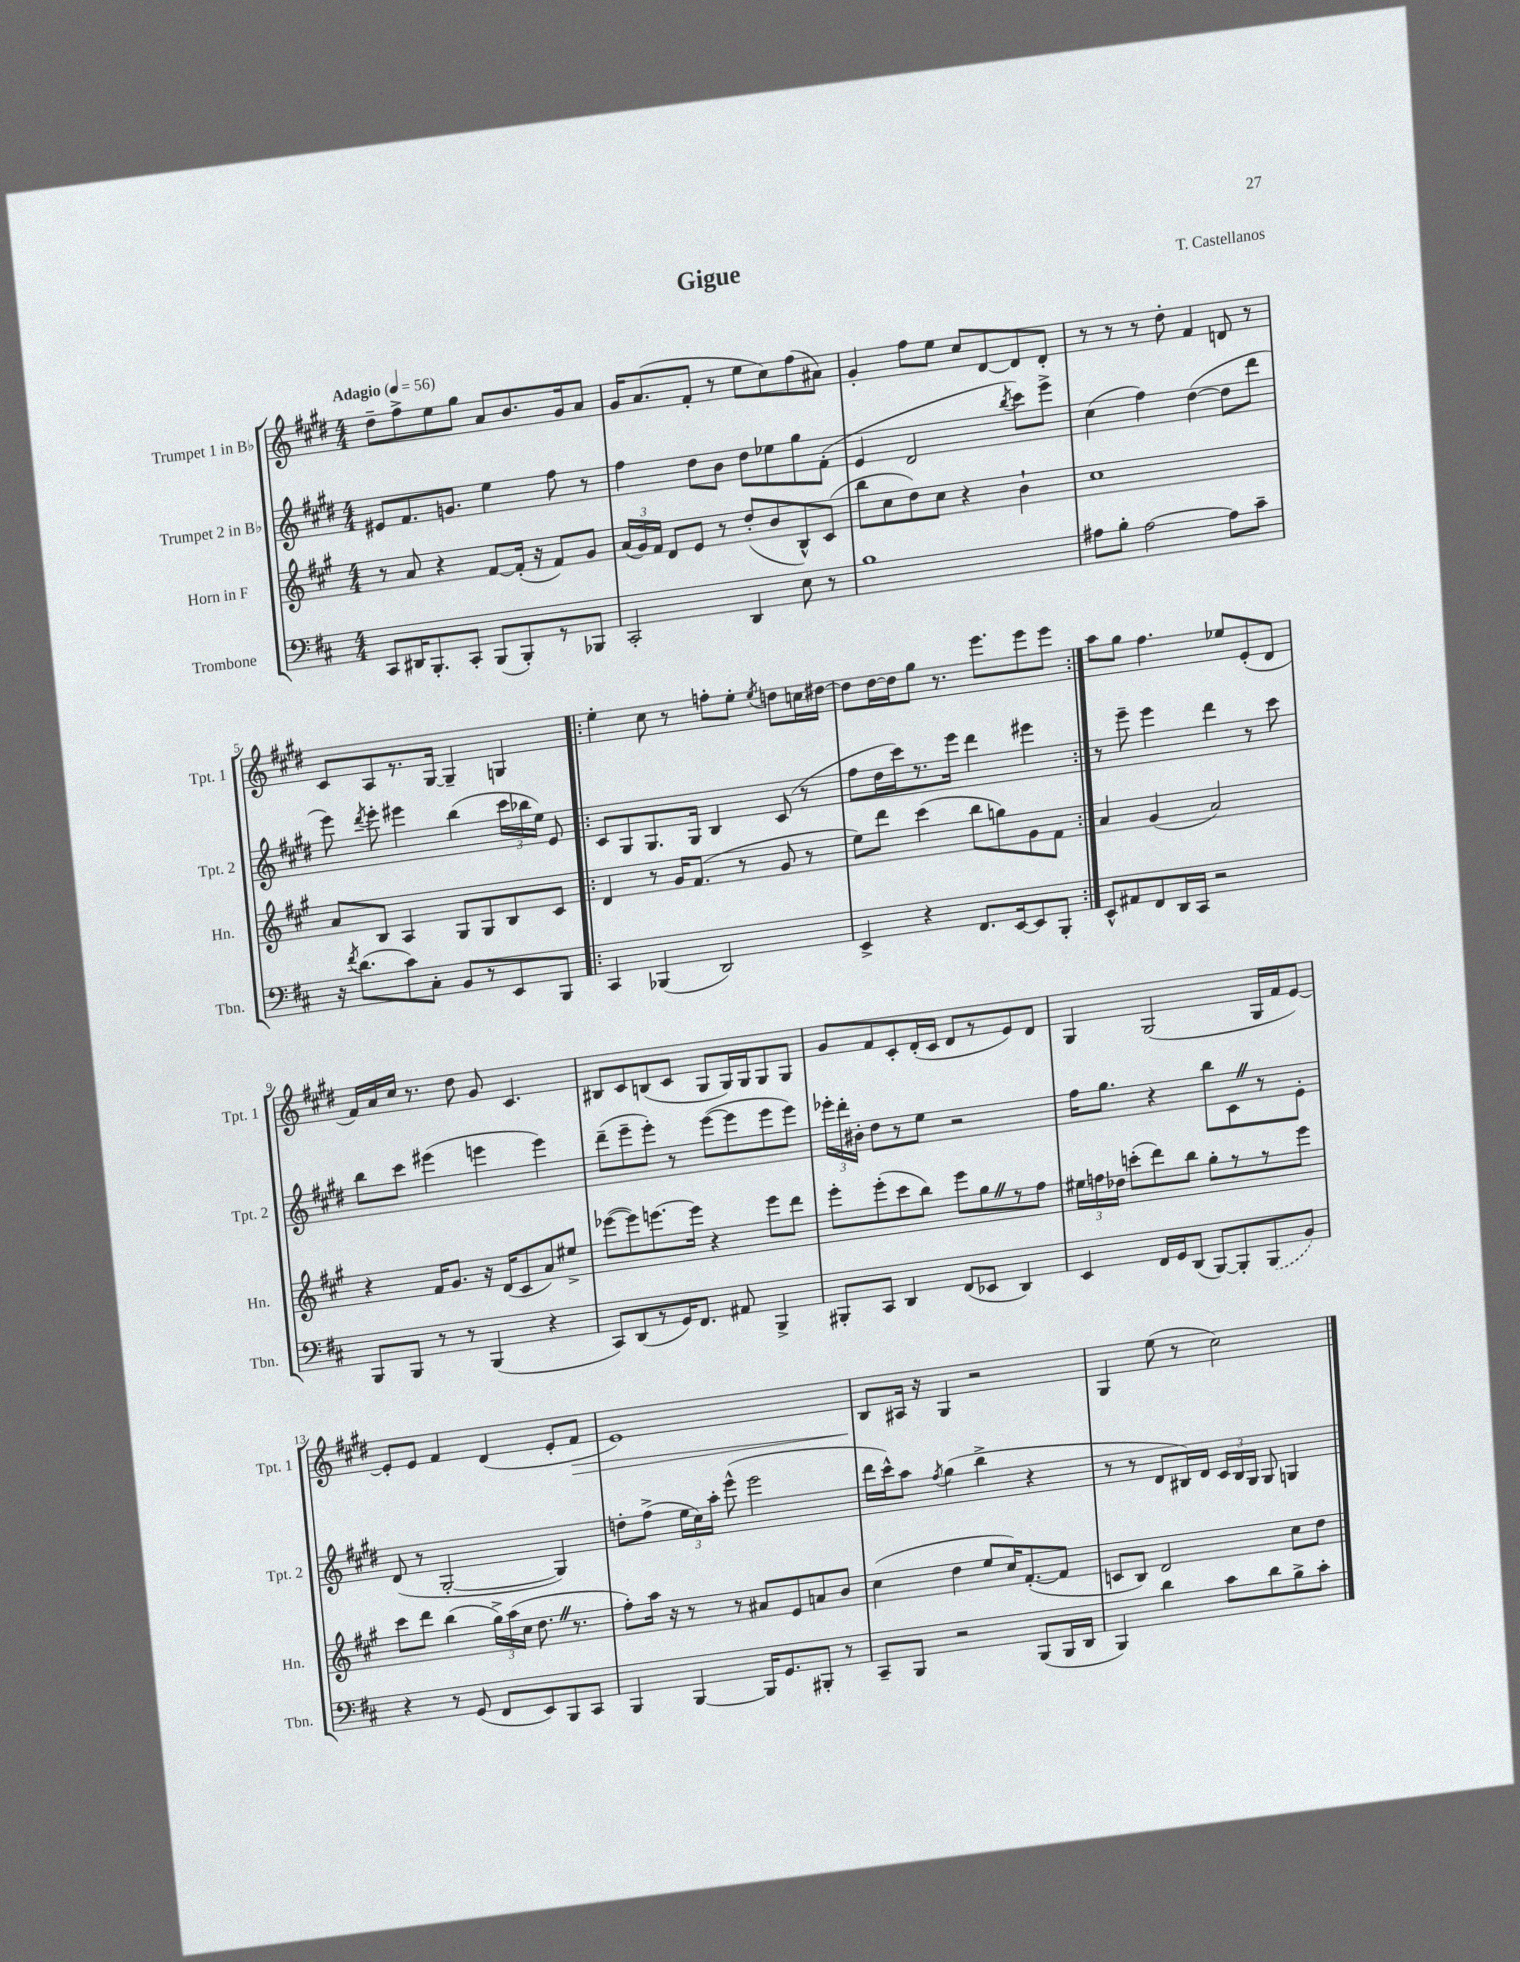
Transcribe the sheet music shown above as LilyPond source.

\header { title = "Gigue" composer = "T. Castellanos" }
<<
\new StaffGroup <<
\new Staff = "s0" \with { instrumentName = "Trumpet 1 in Bb" shortInstrumentName = "Tpt. 1" } {
    \clef treble \key e \major \numericTimeSignature \time 4/4 \tempo "Adagio" 4 = 56
    \autoBeamOff dis''8[-- fis''8-> e''8 gis''8] a'8[ b'8. gis'16 a'8] |
    gis'16[ a'8.( fis'8]-. r8 e''8[ cis''8) fis''8( ais'8]) |
    gis'4-. fis''8[ e''8] cis''8[ dis'8~ dis'8 dis'8]-. |
    r8 r8 r8 dis''8-. fis'4 d'8 r8 |
    cis'8[ a8 r8. gis16]~ gis4-- g4 |
    \repeat volta 2 { e''4-. cis''8 r8 f''8[-. e''8]-. \acciaccatura { e''8 } d''8[ c''16 dis''16]~ |
    dis''8[ dis''16~ dis''16 gis''8] r8. e'''8.[ e'''8 e'''8] | }
    a''8[ gis''8] fis''4. ees''8[ e'8-.( dis'8] |
    fis'16[) a'16 cis''16] r8. dis''8 gis'8 cis'4. |
    bis8[ cis'8 b8( cis'8] gis8[ gis16) gis16 gis8 gis8] |
    gis'8[ fis'8 cis'8-. dis'16-.( cis'16] dis'8[ r8 e'8) dis'8] |
    gis4 gis2( gis16[ fis'16 e'8]~) |
    e'8[-. e'8] fis'4 dis'4( e'8[-. fis'8]\> |
    e'1) |
    b8[\! ais16] r16 gis4 r2 |
    gis4 e''8( r8 cis''2) \bar "|." |
}
\new Staff = "s1" \with { instrumentName = "Trumpet 2 in Bb" shortInstrumentName = "Tpt. 2" } {
    \clef treble \key e \major \numericTimeSignature \time 4/4
    \autoBeamOff eis'8[ fis'8. g'8.] e''4 fis''8 r8 |
    fis''4 dis''8[ b'8] dis''8[ ees''8 gis''8 fis'8]-.( |
    e'4 dis'2 \acciaccatura { b''8 } cis'''8[) e'''8]-> |
    cis''4( fis''4) dis''4~( dis''8[ dis'''8] |
    e'''8) \acciaccatura { dis'''8 } e'''8-. eis'''4 b''4( \tuplet 3/2 { cis'''16[ bes''16 e''16]) } e'8 |
    \repeat volta 2 { cis'8[ gis8 gis8. gis16] b4 cis'8( r8 |
    fis''8[ dis''16 cis'''16) r8. e'''16] dis'''4 eis'''4 | }
    r8 e'''8-- e'''4 dis'''4 r8 cis'''8 |
    b''8[ cis'''8] eis'''4( e'''4 e'''4) |
    dis'''8[--( e'''8-- e'''8]-.) r8 e'''8[~( e'''8 e'''8 e'''8]) |
    \tuplet 3/2 { ees'''16[-. dis'''16-. bis'16]-. } dis''8[ r8 e''8] r2 |
    fis''16[ gis''8.] r4 b''8[ cis'8 \once \override BreathingSign.text = \markup { \musicglyph "scripts.caesura.straight" } \breathe r8 e'8]-. |
    dis'8( r8 gis2~-. gis4) |
    d''8[-. fis''8]->( \tuplet 3/2 { e''16[ cis''16) a''16]-. } e'''8-^( e'''2 |
    dis'''16[ cis'''16-^) a''8] \acciaccatura { fis''8 } gis''4( b''4-> r4 |
    r8 r8 dis'8[ bis16) dis'16] \tuplet 3/2 { cis'16[ bis16 gis16] } gis8 g4 \bar "|." |
}
\new Staff = "s2" \with { instrumentName = "Horn in F" shortInstrumentName = "Hn." } {
    \clef treble \key a \major \numericTimeSignature \time 4/4
    \autoBeamOff r8 a'8 r4 fis'8[~ fis'16]-.( r16 fis'8[) gis'8] |
    \tuplet 3/2 { a'16[( gis'16) fis'16] } d'8[ e'8] r8 d''8[-.( b'8 b8-^) cis'8]( |
    b''8[ cis''8 d''8) cis''8] r4 b'4-! |
    cis''1 |
    a'8[ b8] a4 gis8[ gis8 b8 cis'8] |
    \repeat volta 2 { d'4 r8 gis'16[ fis'8.]( r8 gis'8 r8 |
    e''8[) d'''8] cis'''4( b''8[ g''8) gis'8 fis'8] | }
    a'4 gis'4( a'2) |
    r4 fis'16[ gis'8.] r16 d'16[( cis'8 a'8) eis''8]-> |
    ees'''8[~( ees'''8) e'''8.~ e'''16] r4 e'''8[ d'''8] |
    e'''8[-. e'''8-.( cis'''8 b''8]) e'''8[ gis''8 \once \override BreathingSign.text = \markup { \musicglyph "scripts.caesura.straight" } \breathe r8 fis''8] |
    \tuplet 3/2 { eis''16[ f''16 des''16] } c'''8[-.( d'''8) b''8] gis''8[-. r8 r8 e'''8] |
    cis'''8[ d'''8] b''4( \tuplet 3/2 { gis''16[->) a''16( cis''16] } d''8. \once \override BreathingSign.text = \markup { \musicglyph "scripts.caesura.straight" } \breathe r8. |
    fis''8[-.) a''16] r16 r8 r8 ais'8[ e'8 a'8 b'8] |
    cis''4( d''4 e''8[ cis''16) fis'8.~-.( fis'8] |
    c'8[ b8]) d'2 cis''8[ d''8] \bar "|." |
}
\new Staff = "s3" \with { instrumentName = "Trombone" shortInstrumentName = "Tbn." } {
    \clef bass \key d \major \numericTimeSignature \time 4/4
    \autoBeamOff cis,8[ dis,16 b,,8.-. cis,8]-. b,,8[( b,,8-.) r8 bes,,8] |
    cis,2-. d,4 e8 r8 |
    b1 |
    ais8[ b8]-. ais2~ ais8[ cis'8]-- |
    r16 \acciaccatura { fis'8 } d'8.[( cis'8) cis8]-. b,8[ r8 e,8 b,,8] |
    \repeat volta 2 { cis,4 bes,,4( d,2) |
    e,4-> r4 fis,8.[ e,16~ e,8 b,,8]-. | }
    e,8[-^ ais,8 fis,8 d,16 cis,16] r2 |
    b,,8[ b,,8] r8 r8 b,,4( r4 |
    cis,8[) d,8( r8 g,16) fis,8.] ais,8 b,,4-> |
    bis,,8[-. cis,8] d,4 fis,8[( ees,8] d,4) |
    e,4 fis,16[ g,16 d,8]( b,,8[~) b,,8-. \once \slurDashed b,,8( b,8]) |
    r4 r8 g,8( fis,8[ e,8) b,,8 cis,8] |
    b,,4 b,,4~ b,,16[ g,8. bis,,8]-. r8 |
    cis,8[-- b,,8] r2 b,,8[( b,,16 d,16] |
    b,,4) d'4 cis'8[ d'8 b8-> cis'8]-. \bar "|." |
}
>>
>>
